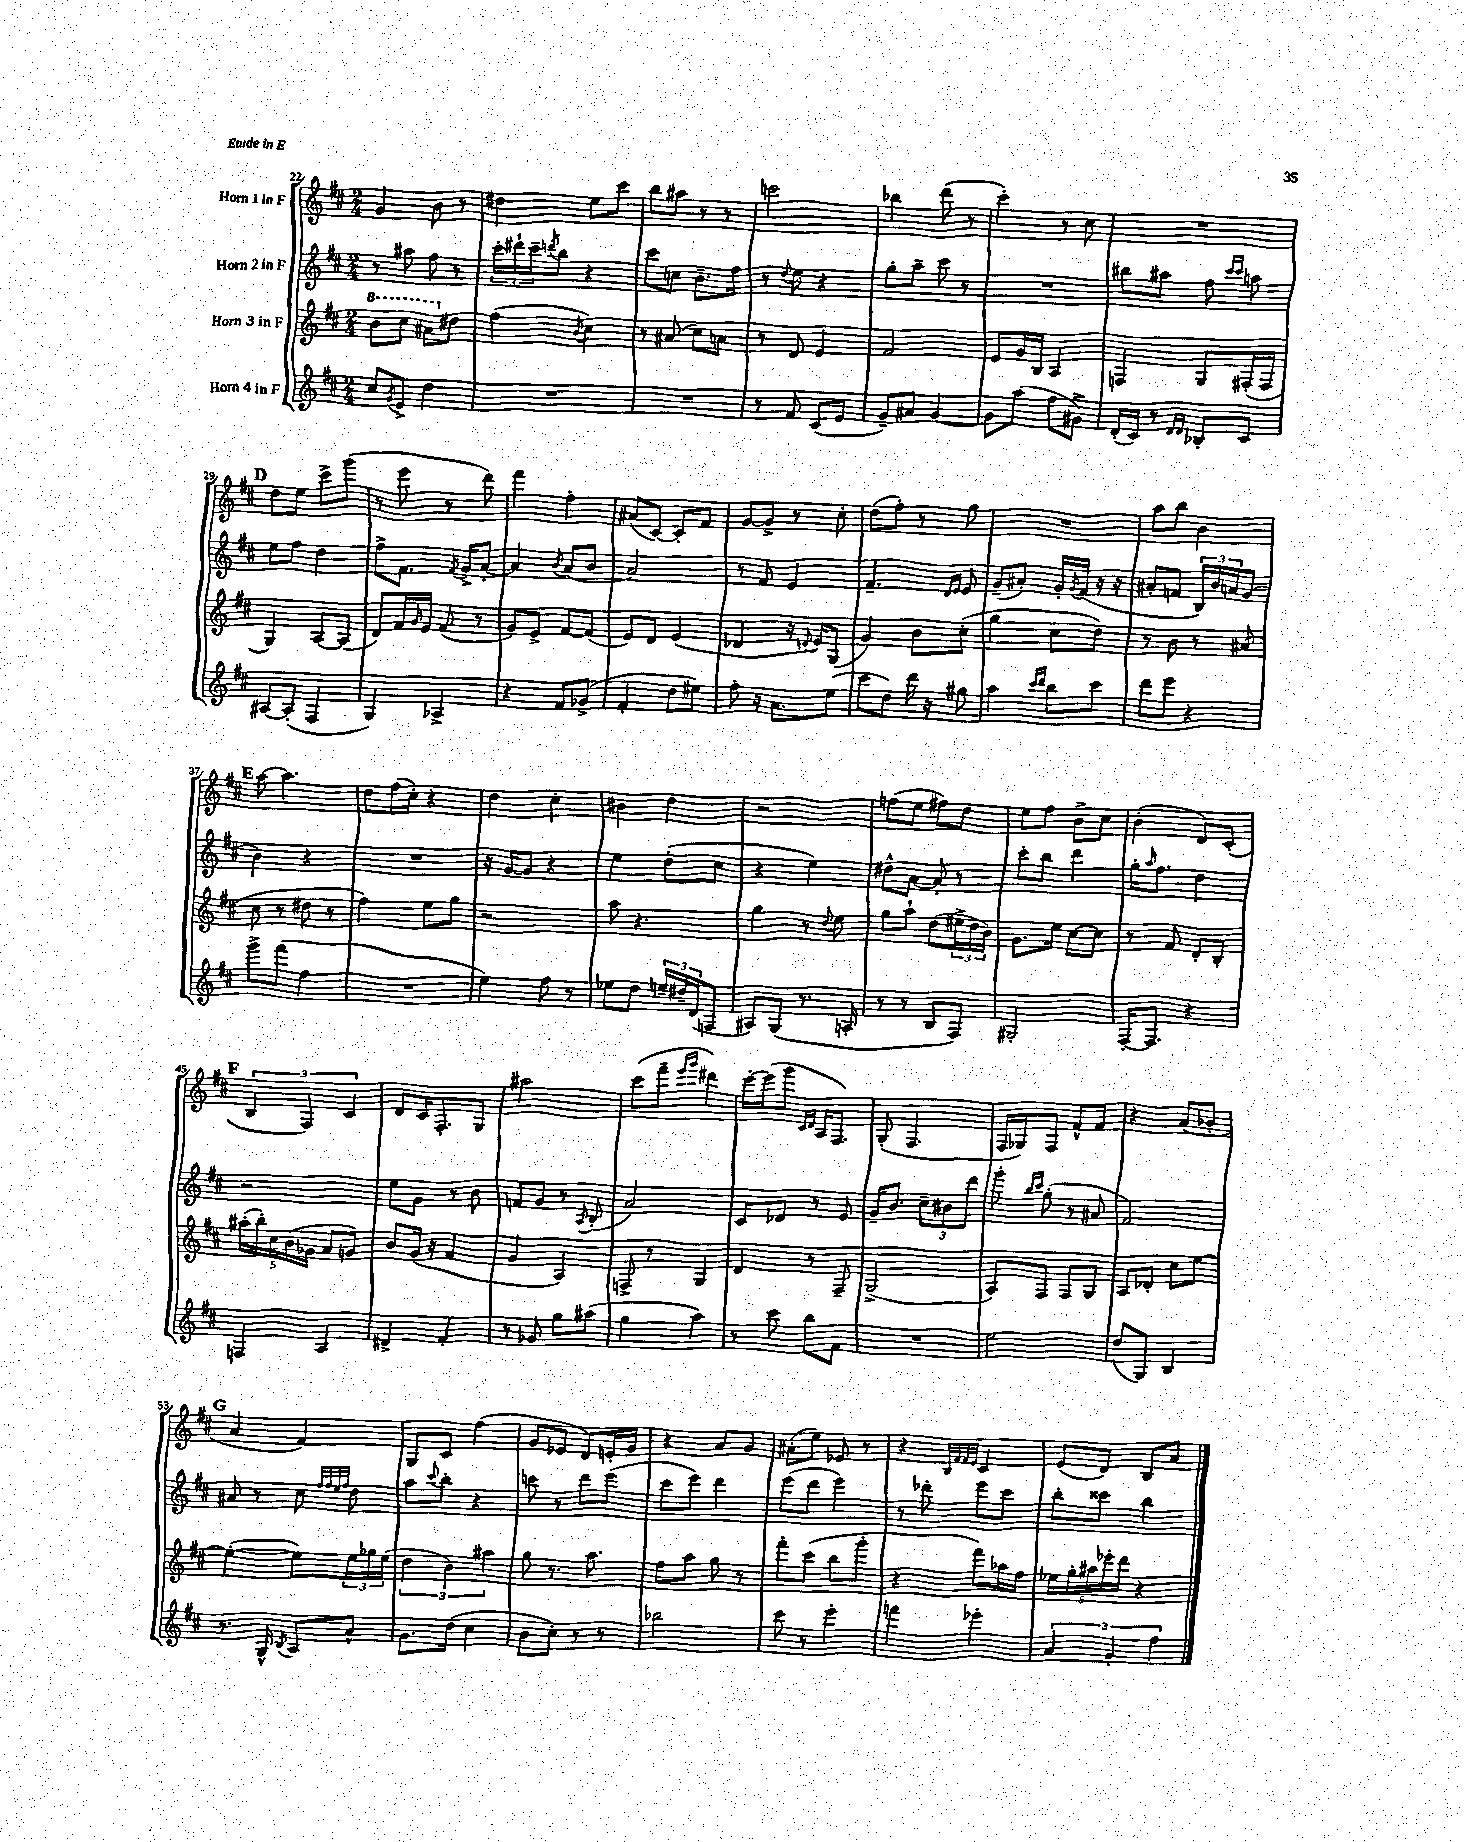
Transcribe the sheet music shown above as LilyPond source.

<<
\new StaffGroup <<
\new Staff = "s0" \with { instrumentName = "Horn 1 in F" } {
    \clef treble \key d \major \numericTimeSignature \time 2/4
    g'4 b'8 r8 |
    dis''4 e''8 cis'''8 |
    b''8 ais''8 r8 r8 |
    c'''2 |
    bes''4 d'''8( r8 |
    cis'''4-.) r8 cis''8 |
    R2 |
    \mark \markup { \bold "D" } d''8 e''8 cis'''8-> g'''8( |
    r8 e'''8 r8 d'''8) |
    fis'''4 fis''4-. |
    ais'8( cis'8~) cis'8-. fis'8 |
    g'8~ g'8-> r8 cis''8-. |
    d''8( fis''8-.) r8 g''8 |
    R2 |
    a''8 b''8 b'4 |
    \mark \markup { \bold "E" } a''8~ a''4. |
    d''8 fis''16( cis''16-.) r4 |
    d''4 cis''4-. |
    bis'4 d''4 |
    r2 |
    f''8( e''8 fis''8) d''8 |
    e''8 fis''8 b'8-> cis''8 |
    b'4-.( d'8) cis'8-.( |
    \mark \markup { \bold "F" } \tuplet 3/2 { b4 fis4) cis'4 } |
    d'8 cis'16 fis8.-. g8 |
    ais''2 |
    cis'''8( fis'''8-- \grace { e'''16 g'''16 } dis'''4) |
    e'''16~-. e'''16( g'''8 \grace { cis'16 d'16 } a16 fis8.) |
    g8-.( fis4. |
    fis16 ges16) fis8 fis'8-^ fis'8 |
    r4 a'8( bes'8-. |
    \mark \markup { \bold "G" } a'4 fis'4) |
    g8 cis'8 fis''4( |
    g'8 ees'8 d'8) e'16-. g'16 |
    r4 a'8 g'8 |
    ais'8-.( e''8) ees'8 r8 |
    r4 \grace { b32 fis'32 fis'32 e'32 } cis'4 |
    e'8( d'8) b8 a'8 \bar "|." |
}
\new Staff = "s1" \with { instrumentName = "Horn 2 in F" } {
    \clef treble \key d \major \numericTimeSignature \time 2/4
    r8 ais''8 fis''8 r8 |
    \tuplet 3/2 { cis'''16-. dis'''16-! cis'''16-- } \acciaccatura { d'''8 } b''8 r4 |
    cis'''8 c''8 b'8.-- fis''16 |
    r8 \appoggiatura { d''8 } e''8 r4 |
    g''8-. a''8-- cis'''8 r8 |
    R2 |
    bis''8 ais''8 fis''8 \grace { cis'''16 cis'''16 } a''8 |
    \mark \markup { \bold "D" } e''8 fis''8 d''4 |
    fis''8-> fis'8. \acciaccatura { fis'8 } g'16-> a'8~-. |
    a'4 \acciaccatura { b'8 } a'8( b'8 |
    a'2) |
    r8 fis'8 e'4 |
    fis'4.-- \grace { d'16 e'16 } e'8 |
    g'8--( ais'8-.) g'16-. \acciaccatura { g'8 } fis'16( r16 r16 |
    ais'8-. f'8 \tuplet 3/2 { b16) b'16 a'16 } g'8( |
    \mark \markup { \bold "E" } b'4) r4 |
    R2 |
    r16 g'16~ g'8 r4 |
    e''4 d''8-.( cis''8 |
    r4 e''4) |
    dis''8-^ a'8~ a'8-. r8 |
    cis'''8-. b''8 d'''4 |
    g''16-. \grace { a''16 } fis''8. d''4 |
    \mark \markup { \bold "F" } r2 |
    e''8 g'8 r8 b'8 |
    f'8 g'8 r8 \acciaccatura { a8 } b8-.( |
    a'2) |
    cis'8 des'8 r8 e'8 |
    g'16-- b'8. \tuplet 3/2 { cis''8-- bis'8 d'''8 } |
    g'''8-. \grace { b''16 cis'''16 } g''8-.( r8 ais'8 |
    fis'2) |
    \mark \markup { \bold "G" } ais'8 r8 cis''8 \grace { fis''32 fis''32 e''32 fis''32 } d''8 |
    a''8 \appoggiatura { cis'''8 } b''8-. r4 |
    c'''8 r8 d'''8 e'''8( |
    cis'''8 e'''8) d'''4 |
    e'''8( d'''8 e'''4) |
    r8 des'''8-. e'''8 cis'''8 |
    b''8-. cisis'''8 b''4 \bar "|." |
}
\new Staff = "s2" \with { instrumentName = "Horn 3 in F" } {
    \clef treble \key d \major \numericTimeSignature \time 2/4
    \ottava #1 b''8 cis'''8 ais''8 \ottava #0 dis''8 |
    fis''4( \acciaccatura { b'8 } cis''4) |
    r8 ais'8( cis''8) a'8 |
    r8 d'8 e'4 |
    fis'2 |
    e'8 g'16 b16 a4 |
    f4 g8 fis16-.( fis16 |
    \mark \markup { \bold "D" } g4) a8~ a8( |
    d'8) fis'16 \grace { g'16 } e'16 fis'8( r8 |
    g'8) e'8-> fis'8~ fis'8( |
    e'8) d'8 e'4( |
    des'4 r16 \appoggiatura { d'8 } e'16) g8( |
    g'4) b'8 cis''8-.( |
    g''4 cis''8 d''8) |
    r8 b'8 r8 ais'8( |
    \mark \markup { \bold "E" } cis''8 r8 dis''8 r8 |
    fis''4) e''8 g''8 |
    r2 |
    a''8 r4. |
    g''4 r8 \appoggiatura { d''8 } e''8 |
    g''8 a''8-! d''8( \tuplet 3/2 { eis''16-> d''16 b'16) } |
    g'8. e''16 cis''8~ cis''8 |
    r8 fis'8 d'8-. b8-. |
    \mark \markup { \bold "F" } \tuplet 5/4 { ais''16-.( b''16-.) cis''16 b'16( ges'16 } a'8 g'8) |
    b'8 g'16( r16 fis'4 |
    g'4 a4) |
    f8-> r8 g4 |
    d'4 r8 fis8-- |
    g2->( |
    a8) fis8 fis8 g8 |
    a8 des'8-. cis''8 e''8~ |
    \mark \markup { \bold "G" } e''4~-.( e''8) \tuplet 3/2 { e''16 ges''16 e''16( } |
    \tuplet 3/2 { d''4 b'4) ais''4 } |
    g''8 r8. a''8. |
    fis''8 a''8 g''8 r8 |
    fis'''8-. cis'''8( b''8 g'''8-. |
    r4 fis'''8) aes''16 fis''16 |
    \tuplet 5/4 { ees''16 g''16-. ais''16 ees'''16-. d'''16 } r4 \bar "|." |
}
\new Staff = "s3" \with { instrumentName = "Horn 4 in F" } {
    \clef treble \key d \major \numericTimeSignature \time 2/4
    cis''8 \acciaccatura { g'8 } e'8-> d''4 |
    R2 |
    R2 |
    r8 fis'8 cis'8( e'8 |
    g'8--) ais'8 g'4~ |
    g'8 a''8( fis''8 gis'8->) |
    d'16-.( cis'16) r8 \grace { d'16 d'16 } bes8-. cis'8 |
    \mark \markup { \bold "D" } ais8~ ais8-.( fis4 |
    g4) aes4-> |
    r4 fis'8 ges'8->( |
    fis'4-. d''8 eis''8) |
    fis''8-. r16 a'8. e''8( |
    cis'''8 d''8) d'''16 r16 gis''8 |
    a''4 \grace { cis'''16 d'''16 } b''8 cis'''8 |
    d'''8 e'''8 r4 |
    \mark \markup { \bold "E" } g'''8-> fis'''8( fis''4 |
    R2 |
    e''4) fis''8 r8 |
    ees''8 d''8 \tuplet 3/2 { e''16-- dis''16-- d'16( } f8 |
    ais8) g8( r8. a16-. |
    r8 r8 b8 fis8) |
    gis2-. |
    fis16~-. fis8. r4 |
    \mark \markup { \bold "F" } f4 a4 |
    dis'4-> fis'4-. |
    r8 ges'8 g''8 ais''8( |
    g''4 a''4) |
    r8 cis'''8 b''8 fis'8 |
    R2 |
    e''2 |
    d''8( g8) b4 |
    \mark \markup { \bold "G" } r8. g16-^ \acciaccatura { b8 } a8 a'8-^ |
    g'8. d''16( cis''4 |
    b'8 cis''8-.) r8 r8 |
    bes''2 |
    cis'''8 r8 e'''4-. |
    f'''4 ees'''4-. |
    \tuplet 3/2 { a'4 g'4-. fis''4 } \bar "|." |
}
>>
>>
\layout { \context { \Score currentBarNumber = #22 } }
